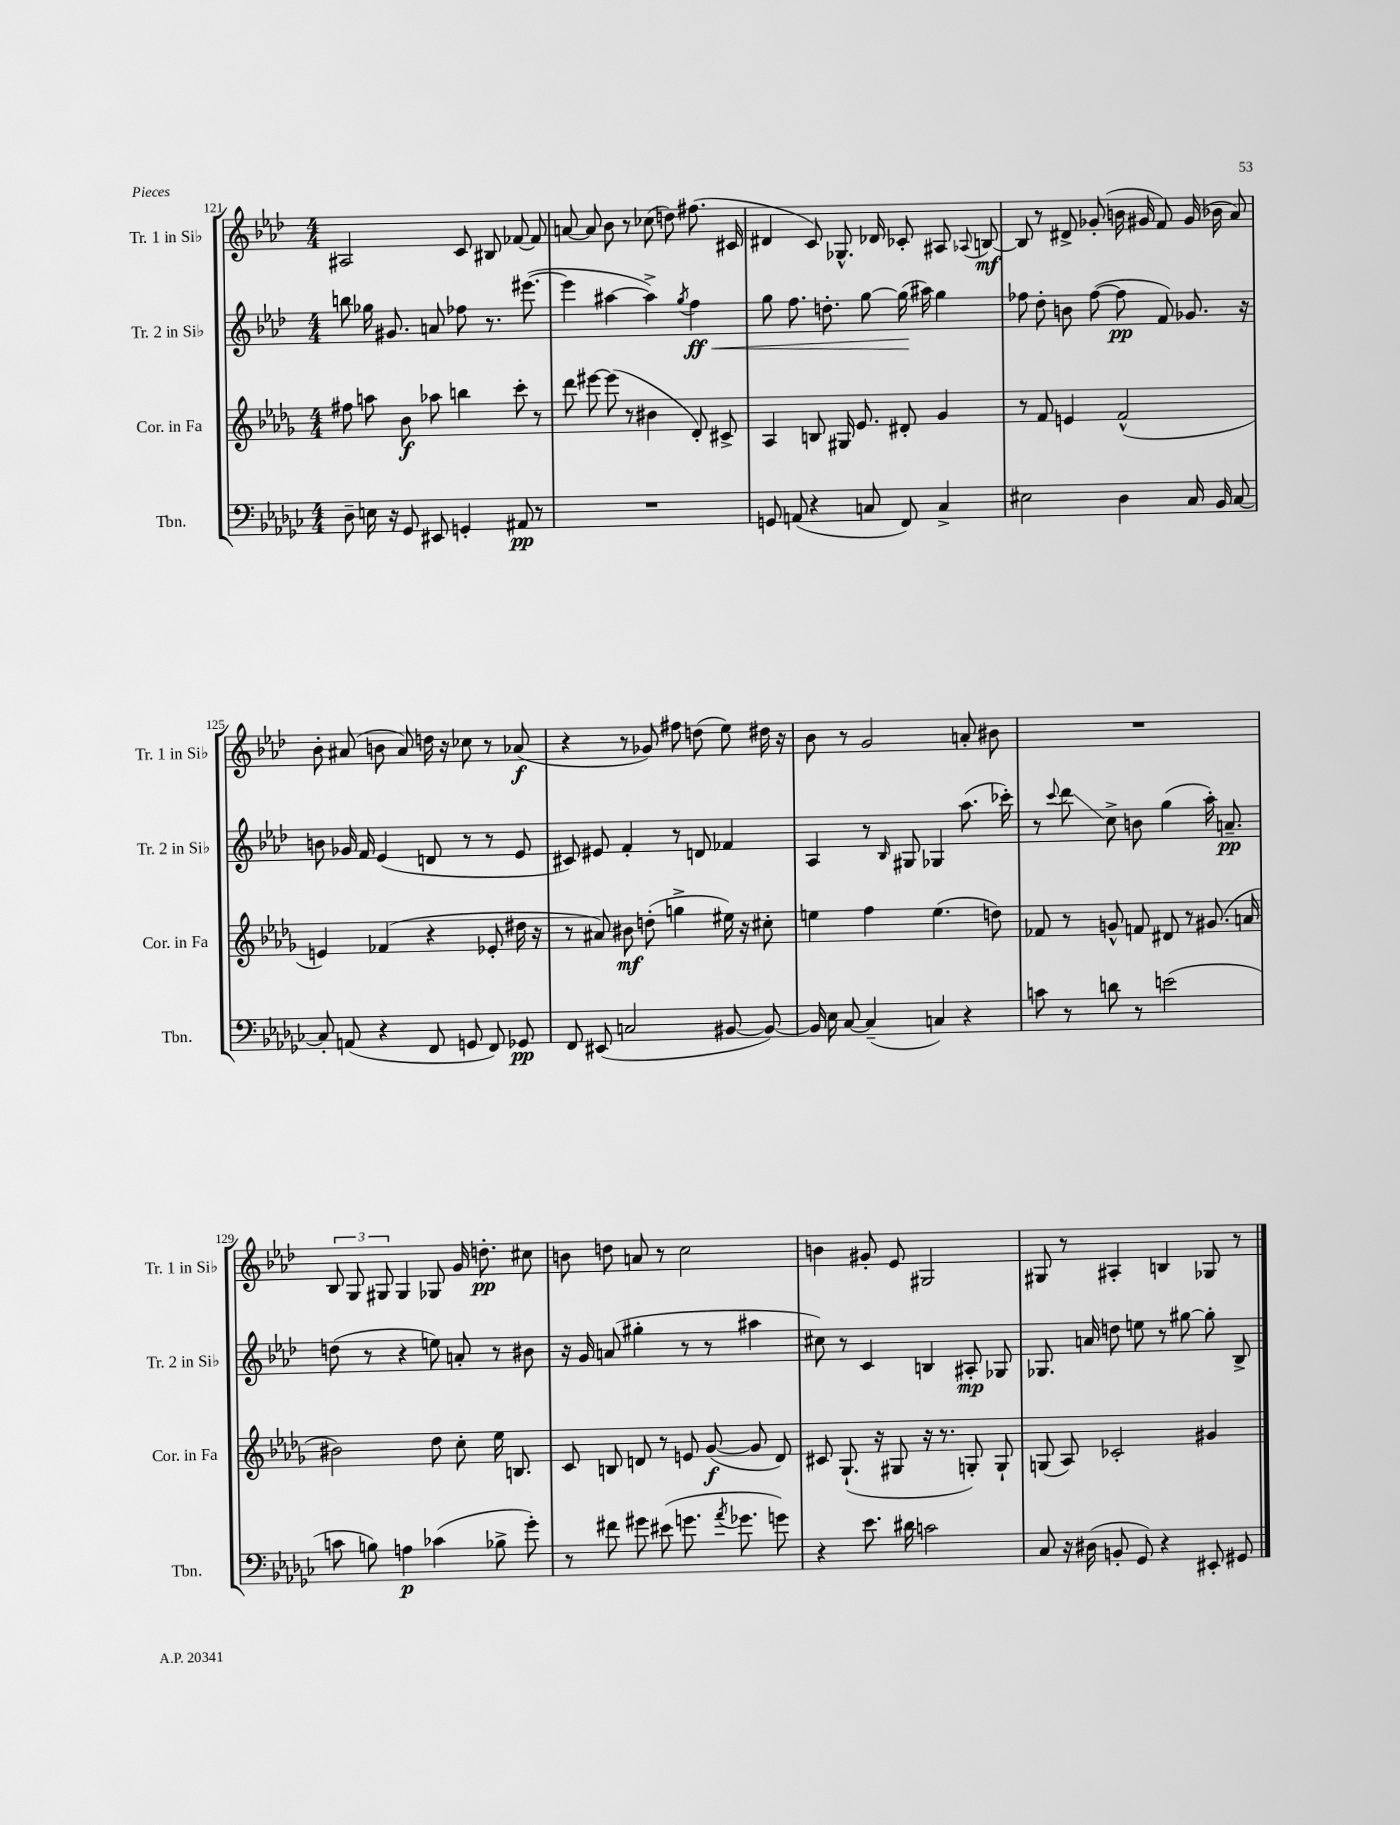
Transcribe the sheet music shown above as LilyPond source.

<<
\new StaffGroup <<
\new Staff = "s0" \with { instrumentName = "Tr. 1 in Sib" shortInstrumentName = "Tr. 1 in Sib" } {
    \clef treble \key aes \major \numericTimeSignature \time 4/4
    \autoBeamOff ais2 c'8 bis8 fes'8~ fes'8 |
    a'8~ a'8 bes'8 r8 ces''8( d''8) fis''8.( cis'16 |
    dis'4 c'8) ges8.-^ des'16 ces'8-. ais8 \appoggiatura { aes8 } b8~\mf |
    b8 r8 dis'8-> ges'8-.( b'16 gis'16 f'8) gis'16( bes'16 aes'8) |
    bes'8-. ais'8( b'8 ais'8) d''16 r16 ces''8 r8 aes'8\f( |
    r4 r8 ges'8) fis''8 d''8( ees''8) dis''16 r16 |
    bes'8 r8 g'2 a'8-. bis'8 |
    R1 |
    \tuplet 3/2 { bes8 g8 gis8 } gis4 ges8 g'16 d''8.-.\pp cis''8 |
    b'8 d''8 a'8 r8 c''2 |
    b'4 gis'8-. ees'8 gis2 |
    gis8 r8 ais4-. b4 ges8 r8 \bar "|." |
}
\new Staff = "s1" \with { instrumentName = "Tr. 2 in Sib" shortInstrumentName = "Tr. 2 in Sib" } {
    \clef treble \key aes \major \numericTimeSignature \time 4/4
    \autoBeamOff b''8 ges''16 gis'8. a'8 fes''8 r8. eis'''8.~( |
    eis'''4 ais''4~ ais''4->) \acciaccatura { g''8 } f''4\ff\< |
    g''8 f''8. d''8.-. g''8~ g''16\!( ais''16) g''4 |
    fes''8 des''8-. b'8 fes''8~( fes''8\pp f'8) ges'8. r16 |
    b'8 ges'16 f'16 ees'4( d'8 r8 r8 ees'8 |
    cis'8) eis'8 f'4-. r8 d'8 fes'4 |
    aes4 r8 \grace { bes16 } gis8 ges4 aes''8.( ces'''16-.) |
    r8 \appoggiatura { c'''8 } des'''8\glissando c''8-> b'8 g''4( aes''16-.) a'8.--\pp |
    d''8( r8 r4 e''8) a'8-. r8 bis'8 |
    r16 g'16 a'8( gis''4-. r8 r8 ais''4 |
    cis''8) r8 c'4 b4 ais8-.\mp ges8 |
    ges8. a'16 d''8 e''8 r8 gis''8~ gis''8-. bes8-> \bar "|." |
}
\new Staff = "s2" \with { instrumentName = "Cor. in Fa" shortInstrumentName = "Cor. in Fa" } {
    \clef treble \key des \major \numericTimeSignature \time 4/4
    \autoBeamOff fis''8 a''8 bes'8\f aes''8 b''4 c'''8-. r8 |
    des'''8 eis'''8~ eis'''8( r8 bis'4 des'8-.) cis'8-> |
    aes4 b8 gis16 ees'8. dis'8-. ges'4 |
    r8 f'8 e'4 f'2-^( |
    e'4) fes'4( r4 ees'8-. dis''16 r16 |
    r8 ais'8) bis'8\mf d''8-.( g''4-> eis''16) r16 cis''8-. |
    e''4 f''4 e''4.( d''8) |
    fes'8 r8 g'8-^ f'8 dis'8 r8 gis'8.( a'16 |
    bis'2) des''8 c''8-. ees''16 b8. |
    c'8 b8 d'8 r8 e'8 ges'8~\f( ges'8 d'8) |
    cis'8 ges8.-!( r16 gis8 r16 r8. g8-.) g8-! |
    g8( aes8) ces'2-. gis'4 \bar "|." |
}
\new Staff = "s3" \with { instrumentName = "Tbn." shortInstrumentName = "Tbn." } {
    \clef bass \key ges \major \numericTimeSignature \time 4/4
    \autoBeamOff des8-- e16 r16 ges,8 eis,8 g,4-. ais,8\pp r8 |
    R1 |
    g,8 a,8( r4 c8 f,8) c4-> |
    eis2 des4 ces16 bes,16 ces8~ |
    ces8-. a,8( r4 f,8 g,8 f,8) ges,8\pp |
    f,8 eis,8( c2 bis,8~ bis,8~) |
    bis,16 ees16 ces8~ ces4--( c4) r4 |
    c'8 r8 d'8 r8 e'2( |
    c'8 b8) a4\p ces'4( bes8-> ges'8-.) |
    r8 fis'8 gis'8 eis'8( g'8. \acciaccatura { aes'8 } ges'8. g'8) |
    r4 ees'8. dis'16 c'2 |
    ces8 r16 dis16( b,8-. ges,8) r4 eis,8-. gis,8 \bar "|." |
}
>>
>>
\layout { \context { \Score currentBarNumber = #121 } }
